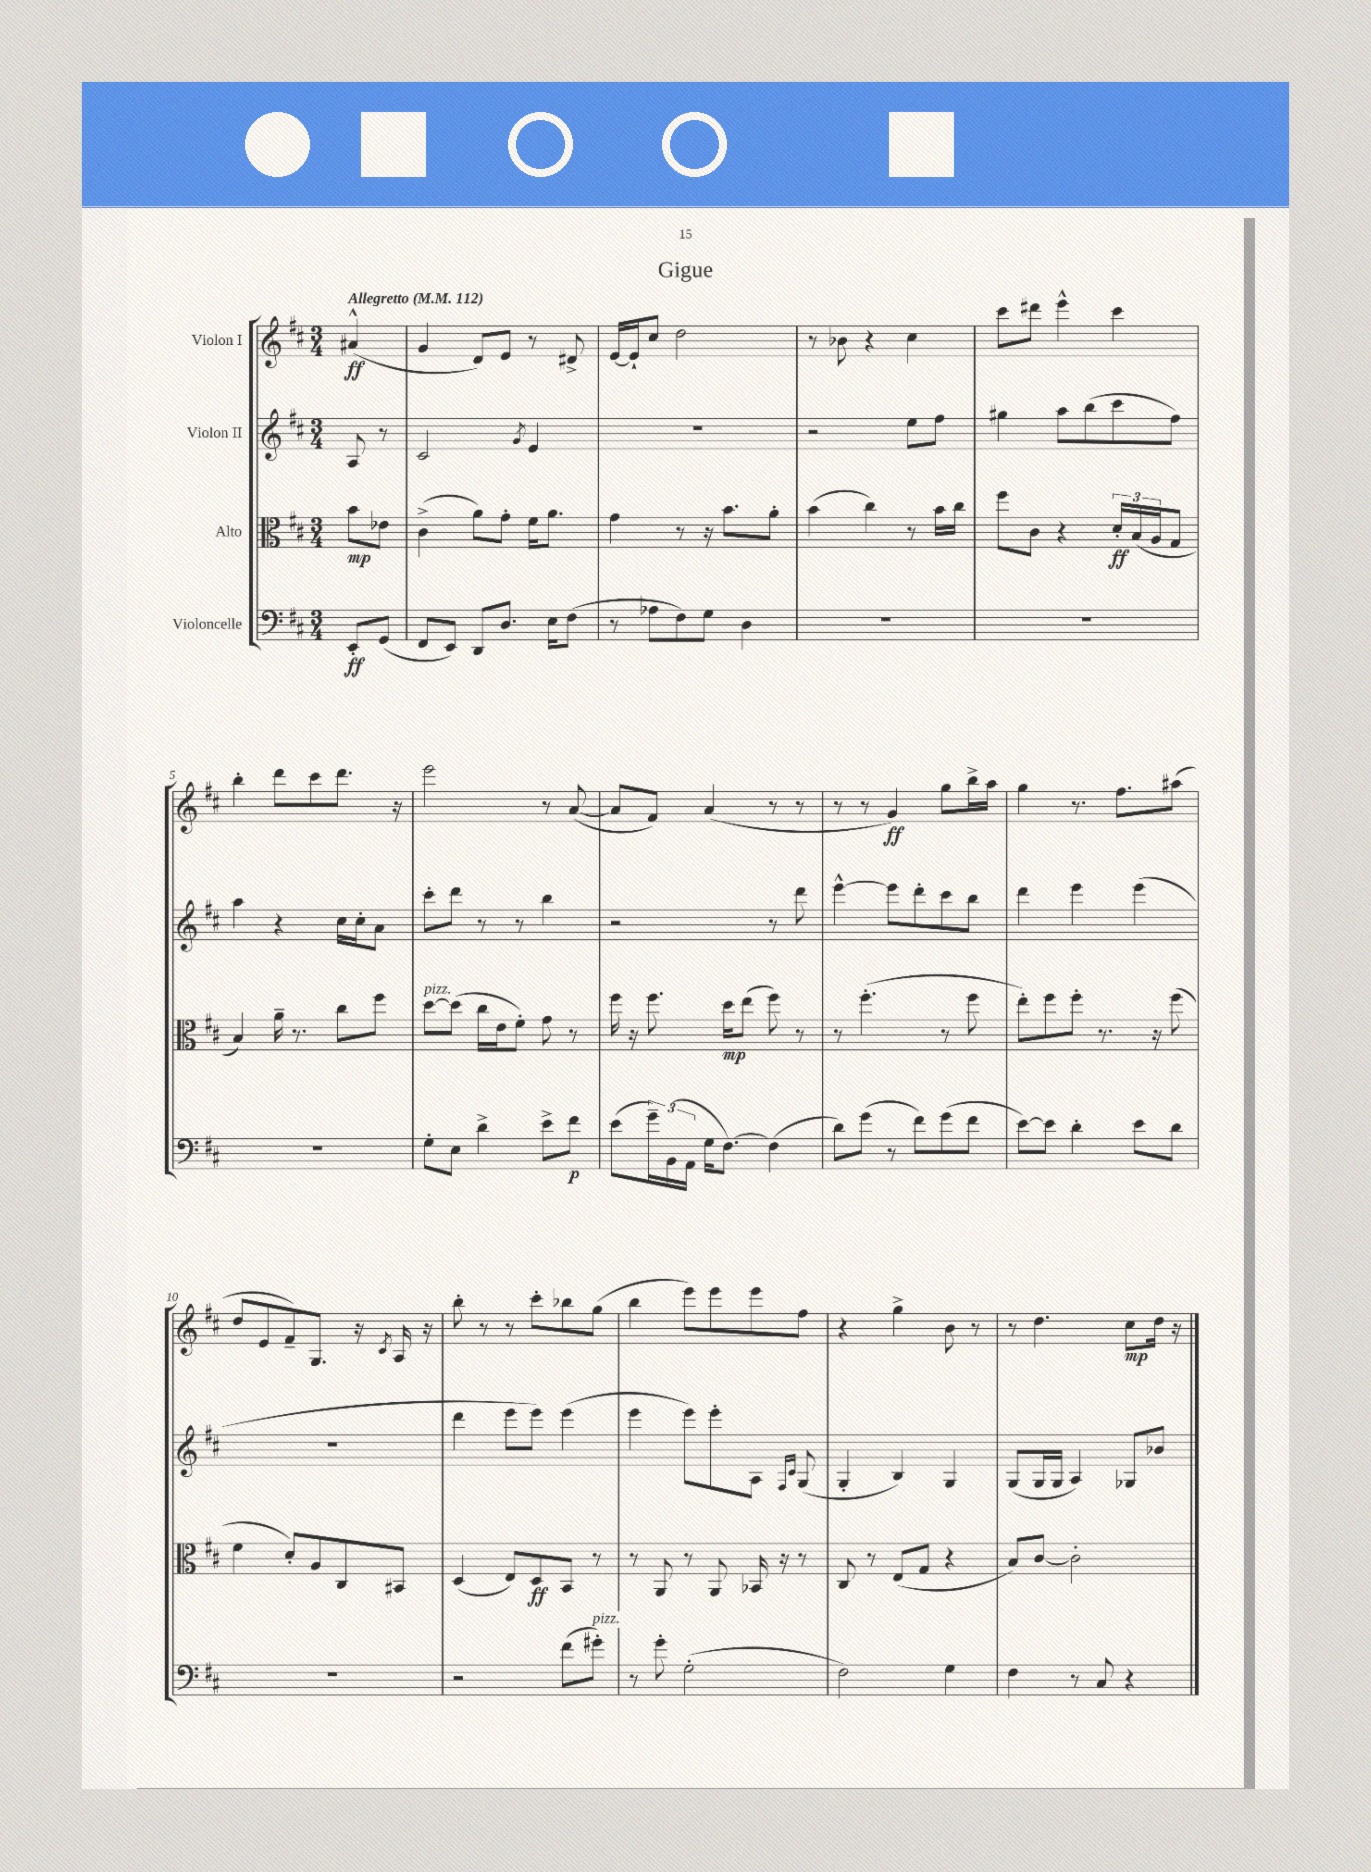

**kern	**kern	**kern	**kern
*staff4	*staff3	*staff2	*staff1
*clefF4	*clefC3	*clefG2	*clefG2
*k[f#c#]	*k[f#c#]	*k[f#c#]	*k[f#c#]
*M3/4	*M3/4	*M3/4	*M3/4
*MM112	*MM112	*MM112	*MM112
8EE'	8b	8A	(4a#^^
(8GG	8e-	8r	.
=	=	=	=
8FF#	(4c#^	2c#	4g
8EE)	.	.	.
8DD	8a)	.	8d)
8.D	8g'	.	8e
.	.	8qg	.
.	16f#	4e	8r
16E	8.a	.	.
(8F#	.	.	8d#^
=	=	=	=
8r	4g	2.r	[16e
.	.	.	16e`]
8A-	.	.	8cc#
8F#)	8r	.	2dd
8G	16r	.	.
.	8.b	.	.
4D	.	.	.
.	8a'	.	.
=	=	=	=
2.r	(4b	2r	8r
.	.	.	8b-
.	4cc#)	.	4r
.	8r	8ee	4cc#
.	16b	8ff#	.
.	16cc#	.	.
=	=	=	=
2.r	8ff#	4gg#	8ccc#
.	8c#	.	8ddd#
.	4r	8aa	4eee^^
.	.	(8bb	.
.	24d'	8ccc#	4ccc#
.	(24B	.	.
.	24A	.	.
.	8G	8ff#)	.
=	=	=	=
2.r	4B)	4aa	4bb'
.	16a~	4r	8ddd
.	8.r	.	.
.	.	.	8ccc#
.	8cc#	16cc#	8.ddd
.	.	16cc#'	.
.	8ff#	8a	.
.	.	.	16r
=	=	=	=
8G'	[8dd	8ccc#'	2eee
8E	(8dd]	8ddd	.
4d^	16cc#	8r	.
.	16e	.	.
.	8f#')	8r	.
8e^	8g	4bb	8r
8f#	8r	.	([8a
=	=	=	=
(8e	16ff#	2r	8a]
.	16r	.	.
24g~)	8.ff#	.	8f#)
(24BB	.	.	.
24AA	.	.	.
16G	.	.	(4a
[8.F#)	16dd	.	.
.	(8ee	.	.
(4F#]	8ff#)	8r	8r
.	8r	8ddd	8r
=	=	=	=
8d)	8r	[4eee^^	8r
(8g	(4.ff#'	.	8r
8r	.	8eee]	4g)
8f#)	.	8ddd'	.
(8g	8r	8ccc#	8gg
8f#	8ff#	8bb	16bb^
.	.	.	16aa
=	=	=	=
[8e)	8ee')	4ddd	4gg
8e]	8ff#	.	.
4d'	8ff#'	4eee	8.r
.	8.r	.	.
.	.	.	8.ff#
8e	.	(4eee	.
.	16r	.	.
8d	(8ff#	.	(8aa#
=	=	=	=
2.r	4f#	2.r	8dd
.	.	.	8e
.	8d')	.	8f#~)
.	8A	.	8.G
.	8C#	.	.
.	.	.	16r
.	.	.	8qc#
.	8BB#	.	16A
.	.	.	16r
=	=	=	=
2r	(4D	4ddd	8bb'
.	.	.	8r
.	8E)	8eee	8r
.	8D	8eee)	8ccc#'
(8f#	8BB	(4eee	8bb-
8g#')	8r	.	(8gg
=	=	=	=
8r	8r	4eee	4bb
8g'	8AA	.	.
(2G'	8r	8eee)	8eee)
.	8AA	8eee'	8eee
.	16BB-	8A	8eee
.	16r	.	.
.	.	16qqF#	.
.	.	16qqc#	.
.	8r	(8G	8ff#
=	=	=	=
2F#)	8C#	4G'	4r
.	8r	.	.
.	(8E	4B)	4gg^
.	8G	.	.
4G	4r	4G	8b
.	.	.	8r
=	=	=	=
4F#	8B)	(8G	8r
.	[8c#	16G	4.dd
.	.	16G	.
8r	2c#']	4A)	.
8C#	.	.	.
4r	.	8G-	8cc#
.	.	8b-	16dd
.	.	.	16r
==	==	==	==
*-	*-	*-	*-
